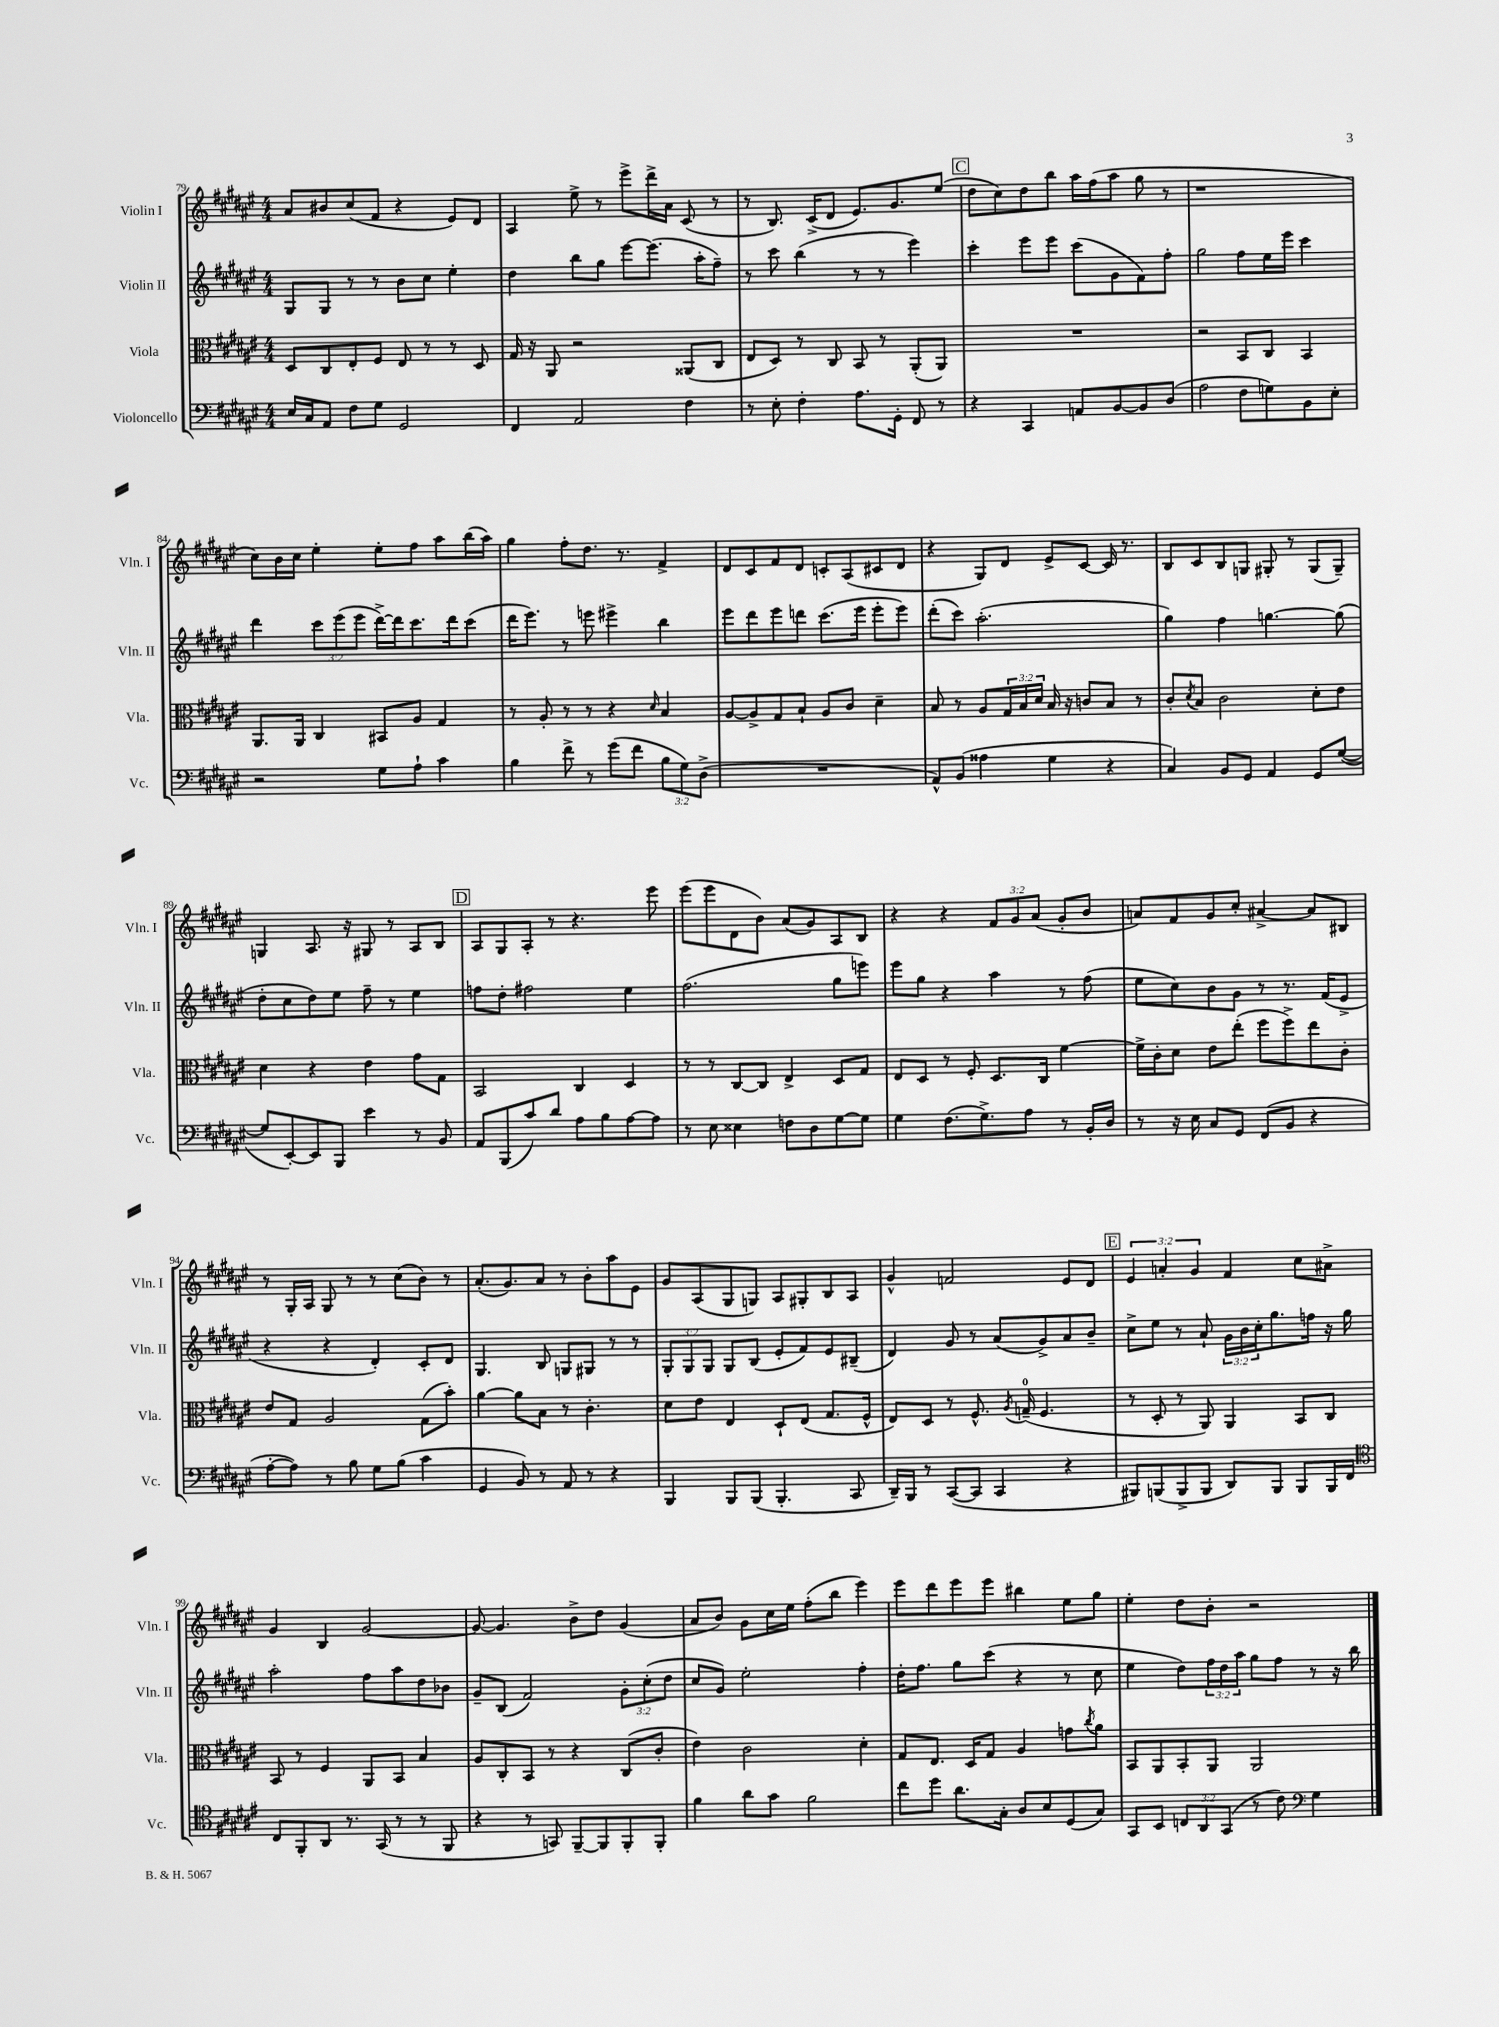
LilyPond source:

<<
\new StaffGroup <<
\new Staff = "s0" \with { instrumentName = "Violin I" shortInstrumentName = "Vln. I" } {
    \clef treble \key fis \major \numericTimeSignature \time 4/4 \override Staff.TupletNumber.text = #tuplet-number::calc-fraction-text
    ais'8 bis'8 cis''8( fis'8 r4 eis'8) dis'8 |
    ais4 eis''8-> r8 eis'''8-> dis'''16-> ais'16 cis'8( r8 |
    r8 b8.) cis'16->( dis'8 eis'8.) gis'8. eis''8( |
    \mark \markup { \box "C" } dis''8 cis''8) dis''8 b''8 ais''16 fis''16( ais''8 gis''8 r8 |
    r1 |
    cis''8) b'16 cis''16 eis''4-. eis''8-. fis''8 ais''8 b''16( ais''16) |
    gis''4 fis''8-. dis''8. r8. fis'4-> |
    dis'8 cis'8 fis'8 dis'8 c'8-. ais8( cis'8 dis'8 |
    r4 gis8) dis'8 eis'8-> cis'8~ cis'16 r8. |
    b8 cis'8 b8 g8 gis8-. r8 gis8( gis8--) |
    g4 ais8. r16 gis8 r8 ais8 b8 |
    \mark \markup { \box "D" } ais8 gis8 ais8-. r8 r4. eis'''8 |
    eis'''8( eis'''8 dis'8 b'8) ais'8( gis'8) ais8 b8 |
    r4 r4 \tuplet 3/2 { fis'8 gis'8 ais'8( } gis'8-. b'8 |
    a'8) fis'8 gis'8 cis''8-. ais'4~-> ais'8 bis8 |
    r8 gis16-. ais16 gis8 r8 r8 cis''8( b'8) r8 |
    ais'8.-.( gis'8.) ais'8 r8 b'8-. ais''8 eis'8 |
    gis'8 ais8( gis8 g8) ais8 gis8-. b8 ais8 |
    gis'4-^ f'2 eis'8 dis'8 |
    \mark \markup { \box "E" } \tuplet 3/2 { eis'4 a'4-. gis'4 } fis'4 cis''8 ais'8-> |
    gis'4 b4 gis'2~ |
    gis'8~ gis'4. b'8-> dis''8 gis'4( |
    ais'8 b'8) gis'8 cis''16 eis''16 fis''8-.( b''8 eis'''4) |
    eis'''8 dis'''8 eis'''8 eis'''8 bis''4 eis''8 gis''8 |
    eis''4-. dis''8 b'8-. r2 \bar "|." |
}
\new Staff = "s1" \with { instrumentName = "Violin II" shortInstrumentName = "Vln. II" } {
    \clef treble \key fis \major \numericTimeSignature \time 4/4 \override Staff.TupletNumber.text = #tuplet-number::calc-fraction-text
    gis8 gis8 r8 r8 b'8 cis''8 eis''4-. |
    dis''4 b''8 gis''8 eis'''8~ eis'''8.( ais''16-. fis''8--) |
    r8 cis'''8 b''4( r8 r8 eis'''4) |
    \mark \markup { \box "C" } cis'''4-. eis'''8 eis'''8 cis'''8( gis'8 fis'8) fis''8-. |
    gis''2 fis''8 eis''16 eis'''16 cis'''4 |
    dis'''4 \tuplet 3/2 { cis'''8 eis'''8( eis'''8 } dis'''16~->) dis'''16 cis'''8. dis'''16 cis'''8( |
    dis'''16 eis'''8.) r8 e'''8 eis'''4-> b''4 |
    eis'''8 dis'''8 eis'''8 d'''8 cis'''8.( eis'''16 eis'''8-. eis'''8) |
    dis'''8-.( cis'''8) ais''2.-.( |
    gis''4) fis''4 g''4.~ g''8( |
    dis''8-. cis''8 dis''8) eis''8 fis''8-- r8 eis''4 |
    \mark \markup { \box "D" } f''8 dis''8-. fis''2 eis''4 |
    fis''2.( gis''8 e'''8) |
    eis'''8 gis''8 r4 ais''4 r8 fis''8( |
    eis''8 cis''8) b'8 gis'8 r8 r8. fis'16( eis'8-> |
    r4 r4 dis'4-.) cis'8-. dis'8 |
    gis4. b8 g8 gis8 r8 r8 |
    \tuplet 3/2 { gis8-. gis8 gis8 } gis8 b8( eis'8-. fis'8) eis'8 bis8--( |
    dis'4) gis'8 r8 ais'8( gis'8->) ais'8 b'8-- |
    \mark \markup { \box "E" } cis''8-> eis''8 r8 ais'8-! \tuplet 3/2 { gis'16 b'16 cis''16-. } gis''8. f''16 r16 gis''16 |
    ais''2-. fis''8 ais''8 dis''8 bes'8 |
    gis'8-- b8( fis'2) \tuplet 3/2 { gis'8-. cis''8-.( dis''8 } |
    cis''8 gis'8) eis''2-. fis''4-. |
    dis''16-. fis''8. gis''8 cis'''8( r4 r8 cis''8 |
    eis''4 dis''8) \tuplet 3/2 { fis''16 dis''16 ais''16 } gis''8 fis''8 r8 r16 b''16 \bar "|." |
}
\new Staff = "s2" \with { instrumentName = "Viola" shortInstrumentName = "Vla." } {
    \clef alto \key fis \major \numericTimeSignature \time 4/4 \override Staff.TupletNumber.text = #tuplet-number::calc-fraction-text
    dis8 cis8 eis8-. fis8 eis8 r8 r8 dis8 |
    gis16 r16 ais,8 r2 aisis,8( cis8 |
    eis8 dis8) r8 cis8 b,8 r8 ais,8-.( ais,8) |
    \mark \markup { \box "C" } R1 |
    r2 b,8 cis8 b,4 |
    ais,8. ais,16 cis4 bis,8 ais8 gis4 |
    r8 ais8-. r8 r8 r4 \grace { dis'16 } b4 |
    ais8~ ais8-> gis8 b8-! ais8 cis'8 dis'4-- |
    b8 r8 ais8 \tuplet 3/2 { gis16 b16 dis'16 } b16 r16 c'8 b8 r8 |
    cis'8-. \acciaccatura { dis'8 } b8 cis'2 dis'8-. eis'8 |
    dis'4 r4 eis'4 gis'8 gis8 |
    \mark \markup { \box "D" } b,2 cis4 dis4 |
    r8 r8 cis8~ cis8 eis4-> dis8 gis8 |
    eis8 dis8 r8 fis8-. dis8. cis16 fis'4~ |
    fis'16-> cis'16-. dis'8 eis'8 eis''8-.( fis''8 fis''8->) eis''8 cis'8-. |
    eis'8 gis8 ais2 gis8( b'8-.) |
    ais'4~ ais'8 b8 r8 cis'4.-. |
    dis'8 eis'8 eis4 dis8-! eis8( gis8. fis16-^ |
    eis8) dis8 r8 fis8.-^ \acciaccatura { ais8 } g16-0--( fis4. |
    \mark \markup { \box "E" } r8 dis8-. r8 ais,8) ais,4 b,8 cis8 |
    b,8 r8 fis4 ais,8 b,8 b4 |
    ais8 cis8-. b,8 r8 r4 cis8( cis'8-. |
    eis'4) cis'2 dis'4-. |
    gis8 eis8. dis16 gis8 ais4 g'8 \acciaccatura { cis''8 } ais'8 |
    b,8 ais,8 b,8-. ais,8 ais,2 \bar "|." |
}
\new Staff = "s3" \with { instrumentName = "Violoncello" shortInstrumentName = "Vc." } {
    \clef bass \key fis \major \numericTimeSignature \time 4/4 \override Staff.TupletNumber.text = #tuplet-number::calc-fraction-text
    eis16 cis16 ais,8 fis8 gis8 gis,2 |
    fis,4 ais,2 fis4 |
    r8 eis8-. fis4-. ais8. gis,16-. fis,8 r8 |
    \mark \markup { \box "C" } r4 cis,4 a,8 b,8~ b,8 dis8( |
    ais2 fis8 g8) b,8 eis8-. |
    r2 gis8 ais8-! cis'4 |
    b4 fis'8-> r8 gis'8( fis'8 \tuplet 3/2 { b8 gis8) dis8->( } |
    R1 |
    ais,8-^) b,8( aisis4 gis4 r4 |
    cis4) b,8 gis,8 ais,4 gis,8 gis8~( |
    gis8 eis,8~-.) eis,8 b,,8 eis'4 r8 b,8 |
    \mark \markup { \box "D" } ais,8 b,,8( cis'8) dis'8 ais8 b8 ais8~ ais8 |
    r8 eis8 eisis4 f8 dis8 gis8~ gis8 |
    gis4 fis8.( gis8.->) ais8 r8 b,16-. dis16 |
    r8 r16 eis16 cis8 gis,8 fis,8( b,8 r4 |
    ais8~-. ais8) r8 b8 gis8 b8( cis'4 |
    gis,4 b,8) r8 ais,8 r8 r4 |
    b,,4 b,,8 b,,8( b,,4.-. cis,8 |
    dis,16--) b,,16 r8 cis,8~( cis,8 cis,4 r4 |
    \mark \markup { \box "E" } bis,,8) b,,8( b,,8-> b,,8 dis,8) b,,8 b,,8 b,,16 fis,16 |
    \clef tenor cis8 fis,8-. ais,8 r8. gis,16( r8 r8 fis,8 |
    r4 r8 g,8) fis,8~-- fis,8 fis,8-. fis,8-. |
    fis'4 ais'8 gis'8 fis'2 |
    cis''8 dis''8 ais'8. gis16-. ais8 b8 dis8( gis8) |
    gis,8 b,8 \tuplet 3/2 { c8 ais,8 gis,8( } r8 cis'8) \clef bass gis4 \bar "|." |
}
>>
>>
\layout { \context { \Score currentBarNumber = #79 } }
